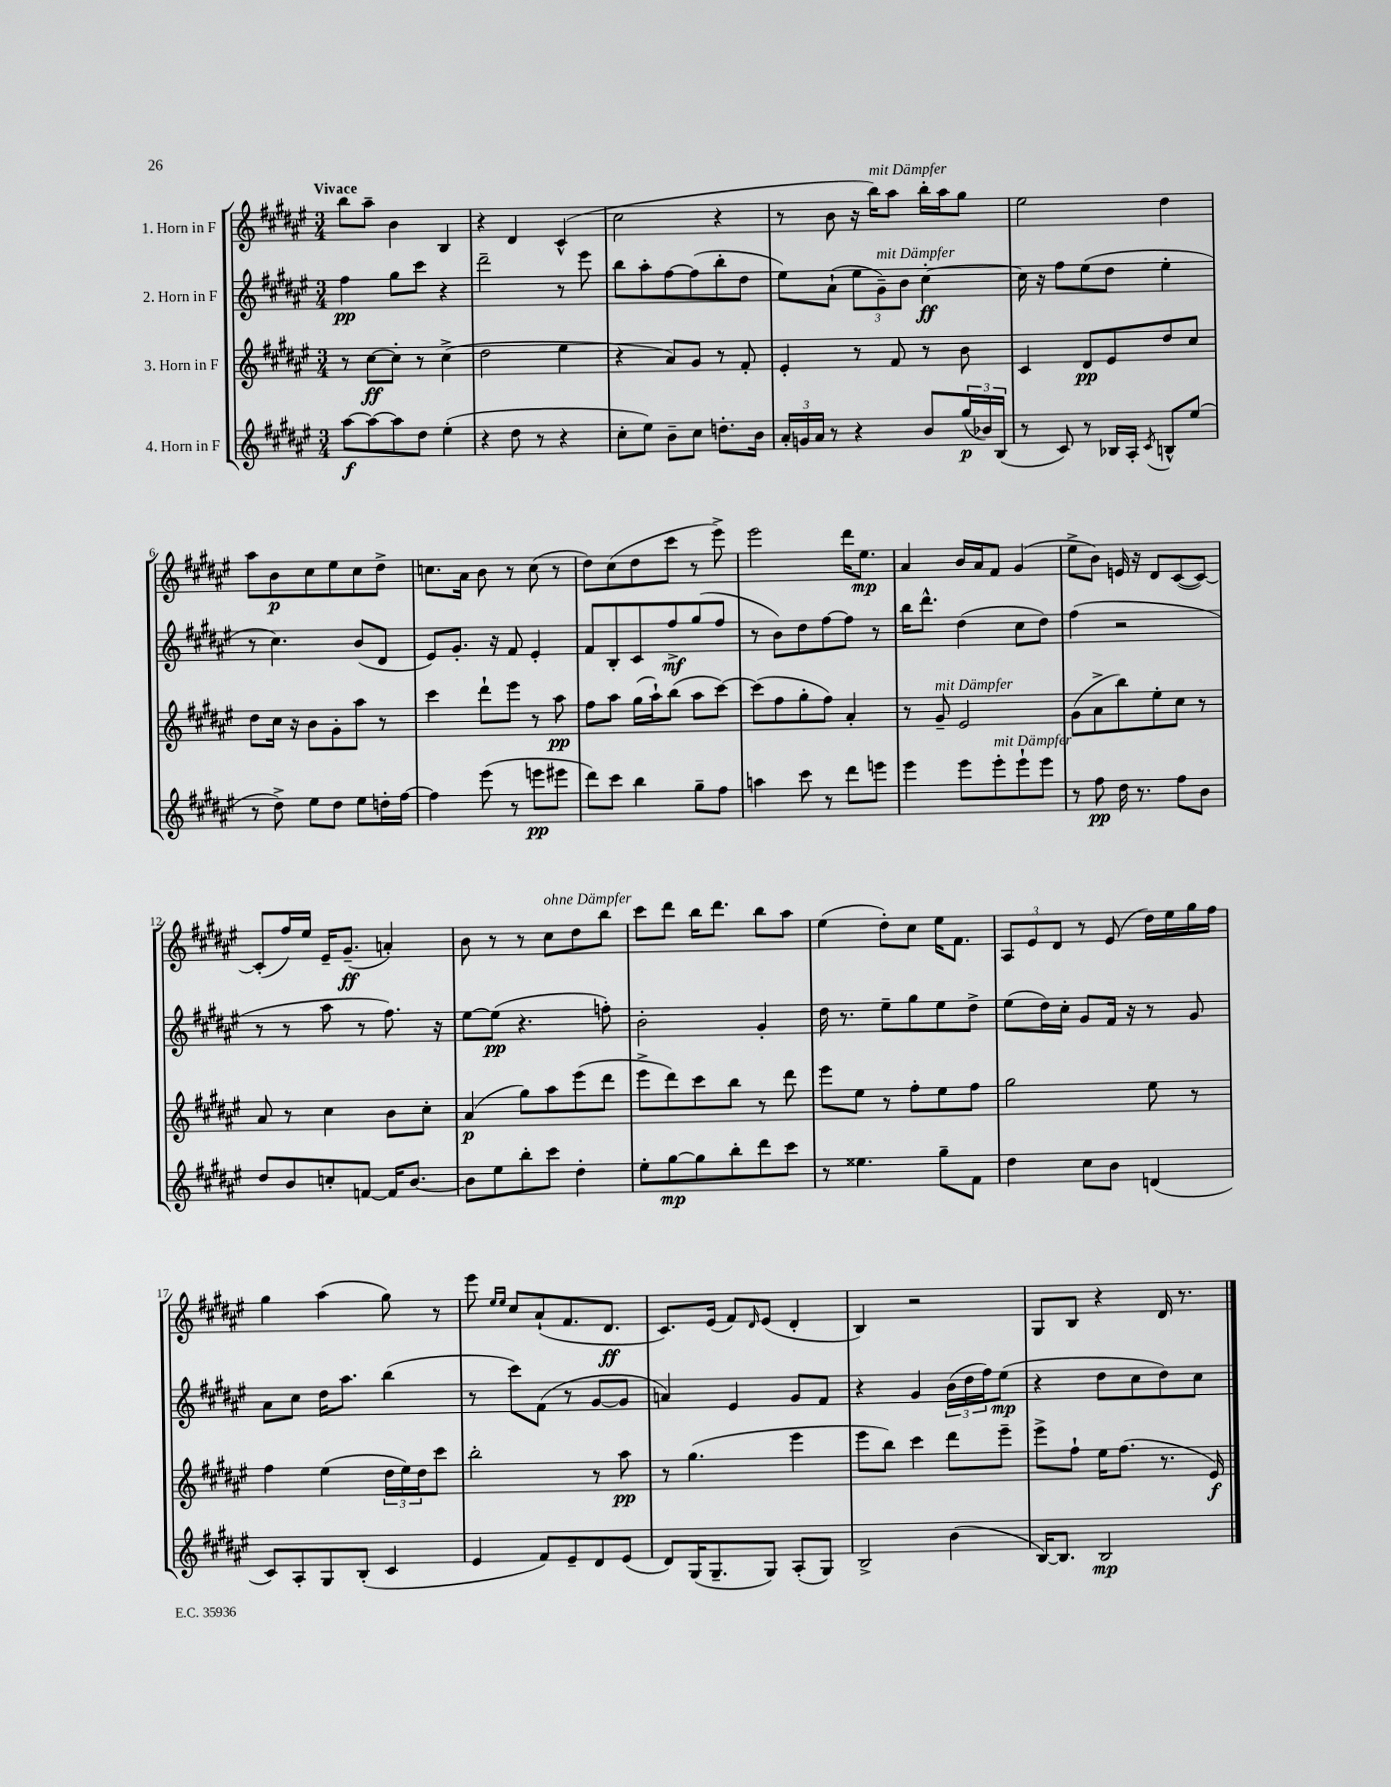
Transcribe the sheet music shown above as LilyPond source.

<<
\new StaffGroup <<
\new Staff = "s0" \with { instrumentName = "1. Horn in F" } {
    \clef treble \key fis \major \numericTimeSignature \time 3/4 \tempo "Vivace"
    b''8 ais''8-- b'4 b4 |
    r4 dis'4 cis'4-^( |
    cis''2 r4 |
    r8 b'8 r16 b''16^\markup { \italic "mit Dämpfer" }) ais''8 b''16-. ais''16 gis''8 |
    eis''2 dis''4 |
    ais''8 b'8\p cis''8 eis''8 cis''8 dis''8-> |
    c''8. ais'16 b'8 r8 c''8( r8 |
    dis''8) cis''8( dis''8 cis'''8 r8 eis'''8->) |
    eis'''2 dis'''16 eis''8.\mp |
    ais'4 b'16 ais'16 fis'8 gis'4( |
    eis''8-> b'8) e'16 r16 dis'8 cis'8~( cis'8~) |
    cis'8-.( fis''16) eis''16 eis'16-- gis'8.--\ff( a'4-.) |
    b'8 r8 r8 cis''8^\markup { \italic "ohne Dämpfer" } dis''8 b''8 |
    cis'''8 dis'''8 b''16 dis'''8. b''8 ais''8 |
    eis''4( dis''8-.) cis''8 eis''16 fis'8. |
    \tuplet 3/2 { ais8 eis'8 dis'8 } r8 eis'8( dis''16) eis''16 gis''16 fis''16 |
    gis''4 ais''4( gis''8) r8 |
    eis'''8 \grace { eis''16 eis''16 } cis''8 ais'8-!( fis'8. dis'8.\ff |
    cis'8.) eis'16( fis'8) \grace { dis'16 } eis'8( dis'4-. |
    b4) r2 |
    gis8 b8 r4 dis'16 r8. \bar "|." |
}
\new Staff = "s1" \with { instrumentName = "2. Horn in F" } {
    \clef treble \key fis \major \numericTimeSignature \time 3/4
    fis''4\pp gis''8 cis'''8 r4 |
    dis'''2-- r8 eis'''8 |
    b''8 ais''8-. fis''8~ fis''8( b''8-. dis''8 |
    eis''8) ais'8-!( \tuplet 3/2 { eis''8 gis'8--^\markup { \italic "mit Dämpfer" }) b'8 } cis''4~-.\ff |
    cis''16 r16 fis''8 eis''8( dis''8 eis''4-. |
    r8 cis''4.) b'8( dis'8 |
    eis'8) gis'8.-. r16 fis'8 eis'4-. |
    fis'8 b8-. cis'8 fis''8->\mf gis''8( fis''8 |
    r8 b'8) dis''8 fis''8~ fis''8 r8 |
    b''16 dis'''8.-^ dis''4( cis''8 dis''8) |
    fis''4( r2 |
    r8 r8 ais''8 r8 fis''8.) r16 |
    eis''8~ eis''8\pp( r4. f''8-.) |
    b'2-. gis'4-. |
    dis''16 r8. eis''8-- gis''8 eis''8 dis''8-> |
    eis''8( dis''16) cis''16-. gis'8 fis'16 r16 r8 gis'8 |
    ais'8 cis''8 dis''16 ais''8. b''4( |
    r8 cis'''8) fis'8( r8 gis'8~ gis'8 |
    a'4) eis'4 gis'8 fis'8 |
    r4 gis'4 \tuplet 3/2 { b'16( dis''16 fis''16) } eis''8\mp( |
    r4 dis''8 cis''8 dis''8) cis''8 \bar "|." |
}
\new Staff = "s2" \with { instrumentName = "3. Horn in F" } {
    \clef treble \key fis \major \numericTimeSignature \time 3/4
    r8 cis''8~\ff cis''8-. r8 cis''4->( |
    dis''2 eis''4 |
    r4 ais'8) gis'8 r8 fis'8-. |
    eis'4-. r8 fis'8 r8 b'8 |
    cis'4 dis'8\pp eis'8 dis''8 cis''8 |
    dis''8 cis''16 r16 b'8 gis'8-. ais''8 r8 |
    cis'''4 dis'''8-! eis'''8 r8 ais''8\pp |
    fis''8 ais''8 gis''16( ais''16-!) b''8( ais''8 cis'''8~) |
    cis'''8( fis''8 gis''8-. fis''8) ais'4-. |
    r8 gis'8--^\markup { \italic "mit Dämpfer" } eis'2 |
    gis'8( ais'8-> b''8) eis''8-. cis''8 r8 |
    ais'8 r8 cis''4 b'8 cis''8-. |
    ais'4\p( gis''8) ais''8 eis'''8( dis'''8 |
    eis'''8-> dis'''8) cis'''8 b''8 r8 dis'''8 |
    eis'''8 eis''8 r8 fis''8-. eis''8 fis''8 |
    gis''2 eis''8 r8 |
    fis''4 eis''4( \tuplet 3/2 { dis''16 eis''16) dis''16 } cis'''8 |
    b''2-. r8 ais''8\pp |
    r8 gis''4.( eis'''4 |
    eis'''8 b''8) cis'''4 dis'''8 eis'''8-- |
    eis'''8-> fis''8-! eis''16 fis''8.( r8. eis'16\f) \bar "|." |
}
\new Staff = "s3" \with { instrumentName = "4. Horn in F" } {
    \clef treble \key fis \major \numericTimeSignature \time 3/4
    ais''8~\f ais''8~ ais''8 dis''8 eis''4-.( |
    r4 dis''8 r8 r4 |
    cis''8-. eis''8) b'8-- cis''8 d''8.-. b'16 |
    \tuplet 3/2 { ais'16-. g'16 ais'16 } r8 r4 b'8 \tuplet 3/2 { gis''16\p( bes'16) b16( } |
    r8 cis'8) r8 bes16 ais16-. \acciaccatura { cis'8 } b8-^ eis''8( |
    r8 dis''8->) eis''8 dis''8 eis''8 d''16-. fis''16~ |
    fis''4 eis'''8( r8 e'''8\pp eis'''8 |
    dis'''8) cis'''8 b''4 gis''8-- fis''8 |
    a''4 cis'''8 r8 dis'''8 e'''8 |
    eis'''4 eis'''8 eis'''8-.^\markup { \italic "mit Dämpfer" } eis'''8-! eis'''8 |
    r8 fis''8\pp dis''16 r8. fis''8 b'8 |
    dis''8 b'8 c''8-. f'8~ f'16 b'8.~ |
    b'8 eis''8 b''8-. cis'''8 dis''4-. |
    eis''8-. gis''8~\mp gis''8 b''8-. dis'''8 cis'''8 |
    r8 eisis''4. gis''8-- fis'8 |
    dis''4 cis''8 b'8 d'4( |
    cis'8) ais8-. gis8 b8-.( cis'4 |
    eis'4 fis'8) eis'8-- dis'8 eis'8( |
    dis'8) gis16( gis8.-- gis8) ais8-.( gis8) |
    b2-> b'4( |
    b16~) b8. b2\mp \bar "|." |
}
>>
>>
